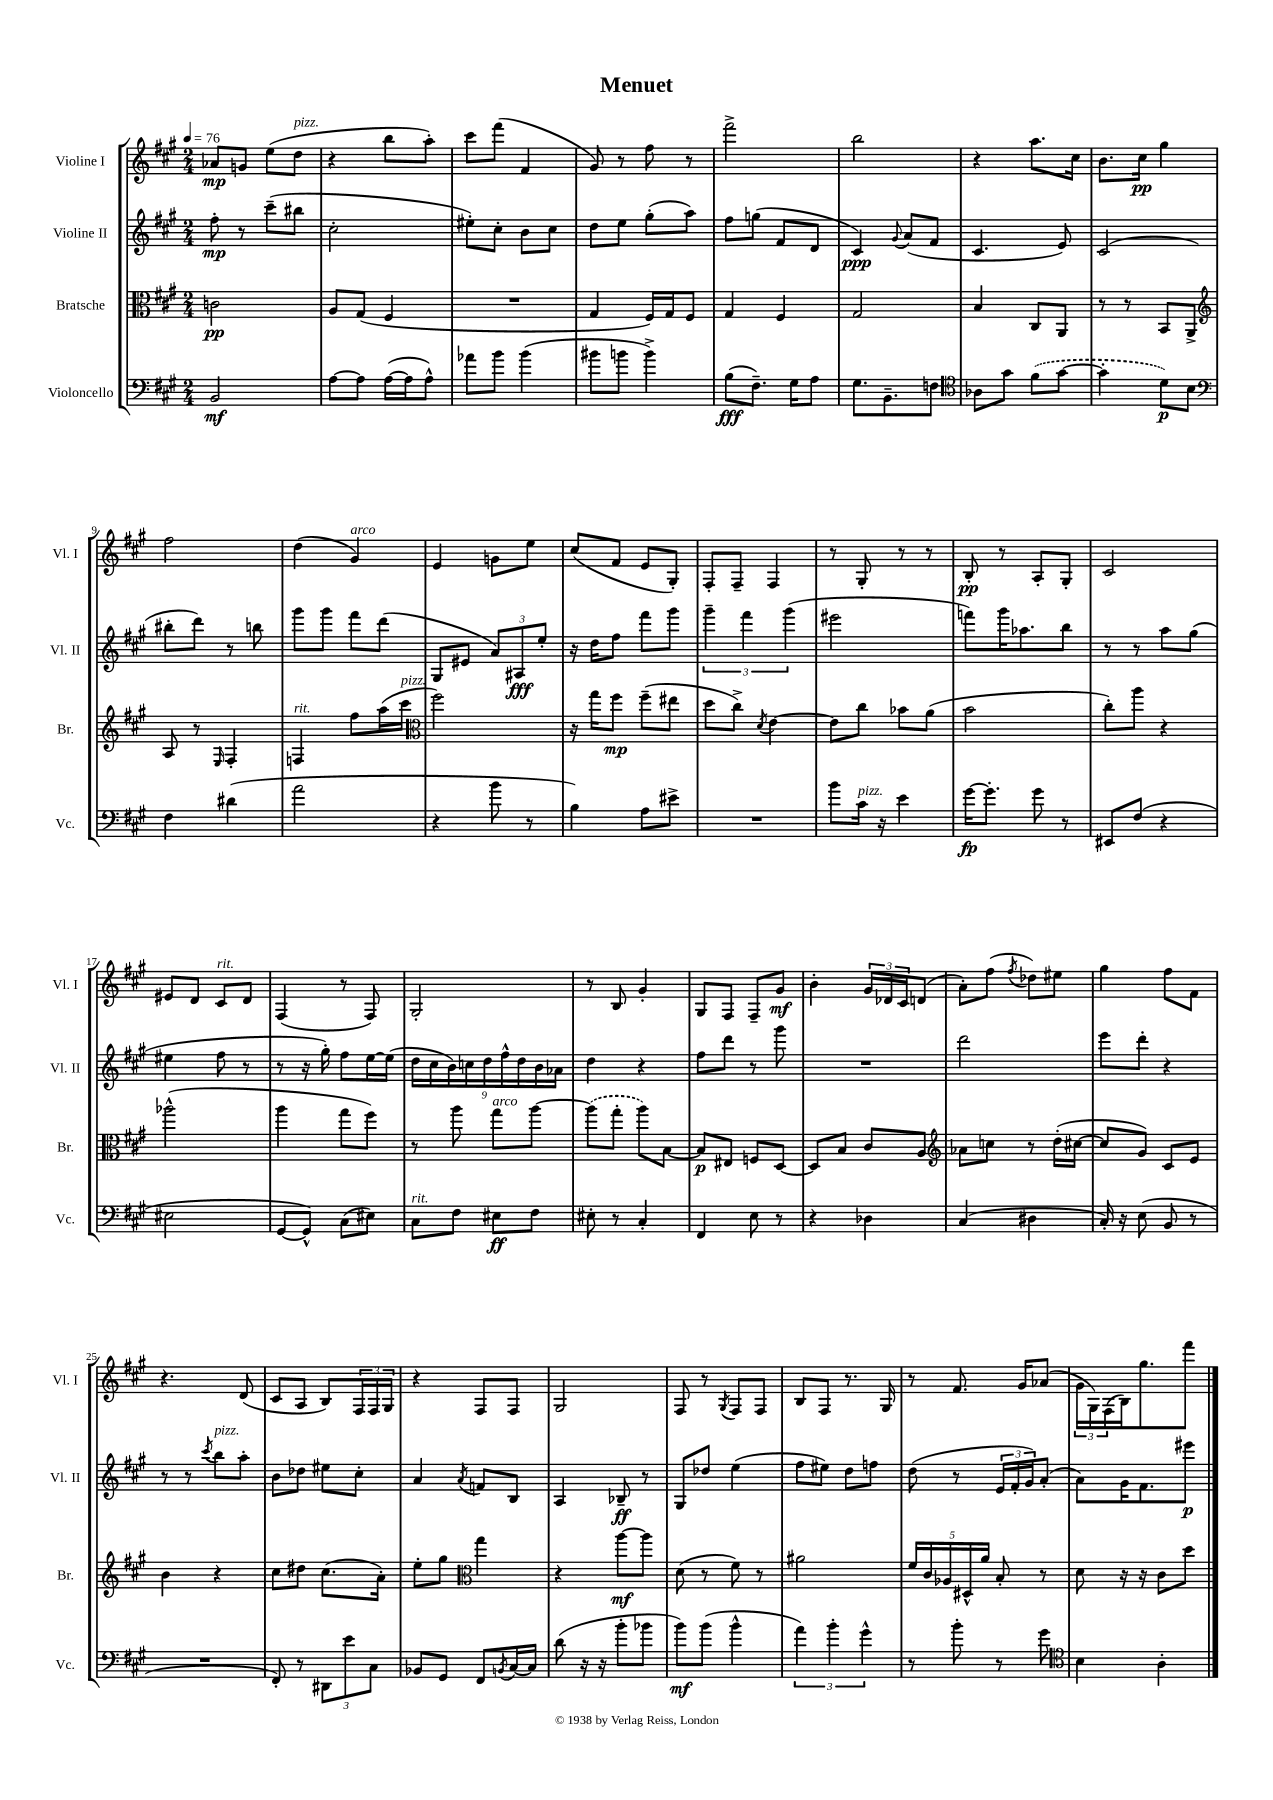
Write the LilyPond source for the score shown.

\header { title = "Menuet" }
<<
\new StaffGroup <<
\new Staff = "s0" \with { instrumentName = "Violine I" shortInstrumentName = "Vl. I" } {
    \clef treble \key a \major \numericTimeSignature \time 2/4 \tempo 4 = 76
    aes'8\mp g'8 e''8( d''8^\markup { \italic "pizz." } |
    r4 b''8 a''8-.) |
    cis'''8 fis'''8( fis'4 |
    gis'8) r8 fis''8 r8 |
    fis'''2-> |
    b''2 |
    r4 a''8. cis''16 |
    b'8. cis''16\pp gis''4 |
    fis''2 |
    d''4( gis'4^\markup { \italic "arco" }) |
    e'4 g'8 e''8 |
    cis''8( fis'8 e'8 gis8-.) |
    fis8-. fis8-- fis4 |
    r8 gis8-. r8 r8 |
    b8-.\pp r8 a8-. gis8-. |
    cis'2 |
    eis'8 d'8 cis'8^\markup { \italic "rit." } d'8 |
    fis4( r8 fis8) |
    gis2-. |
    r8 b8 gis'4-. |
    gis8 fis8 fis8-- gis'8\mf |
    b'4-. \tuplet 3/2 { gis'16 des'16 cis'16 } d'8( |
    a'8-.) fis''8( \acciaccatura { fis''8 } des''8) eis''8 |
    gis''4 fis''8 fis'8 |
    r4. d'8( |
    cis'8 a8 b8) \tuplet 3/2 { fis16 fis16 gis16 } |
    r4 fis8 fis8 |
    gis2 |
    fis8 r8 \acciaccatura { gis8 } fis8 fis8 |
    b8 fis8 r8. gis16 |
    r8 fis'8. gis'16 aes'8( |
    \tuplet 3/2 { gis'16 gis16) fis16( } b16) gis''8. fis'''8 \bar "|." |
}
\new Staff = "s1" \with { instrumentName = "Violine II" shortInstrumentName = "Vl. II" } {
    \clef treble \key a \major \numericTimeSignature \time 2/4
    fis''8-.\mp r8 cis'''8--( bis''8 |
    cis''2-. |
    eis''8-.) cis''8-. b'8 cis''8 |
    d''8 e''8 gis''8-.( a''8) |
    fis''8 g''8( fis'8 d'8 |
    cis'4\ppp) \appoggiatura { gis'8 } a'8( fis'8 |
    cis'4. e'8) |
    cis'2( |
    bis''8-. d'''8) r8 b''8 |
    gis'''8 gis'''8 fis'''8 d'''8( |
    gis8 eis'8 \tuplet 3/2 { a'8) ais8\fff e''8-. } |
    r16 d''16 fis''8 fis'''8 gis'''8 |
    \tuplet 3/2 { gis'''4-- fis'''4 gis'''4( } |
    eis'''2 |
    f'''8) gis'''16 aes''8. b''8 |
    r8 r8 a''8 gis''8( |
    eis''4 fis''8 r8 |
    r8 r16 gis''16-.) fis''8 e''16~ e''16( |
    \tuplet 9/8 { d''16 cis''16 b'16) c''16 d''16 fis''16-^ d''16 b'16 aes'16 } |
    d''4 r4 |
    fis''8 d'''8 r8 gis'''8 |
    R2 |
    d'''2 |
    e'''8 d'''8-. r4 |
    r8 r8 \acciaccatura { cis'''8 } b''8^\markup { \italic "pizz." } a''8-. |
    b'8 des''8 eis''8 cis''8-. |
    a'4 \acciaccatura { a'8 } f'8 b8 |
    a4 bes8--\ff r8 |
    gis8 des''8 e''4( |
    fis''8 eis''8) d''8 f''8 |
    d''8( r8 \tuplet 3/2 { e'16 fis'16-. gis'16) } a'8-.( |
    a'8) gis'16 fis'8. eis'''8\p \bar "|." |
}
\new Staff = "s2" \with { instrumentName = "Bratsche" shortInstrumentName = "Br." } {
    \clef alto \key a \major \numericTimeSignature \time 2/4
    c'2\pp |
    a8 gis8( fis4 |
    R2 |
    gis4 fis16) gis16 fis8 |
    gis4 fis4 |
    gis2 |
    b4 cis8 a,8 |
    r8 r8 b,8 a,8-> |
    \clef treble a8 r8 \grace { e16 } fis4-. |
    f4^\markup { \italic "rit." } fis''8 a''16( cis'''16^\markup { \italic "pizz." } |
    \clef alto fis''2) |
    r16 gis''16 fis''8\mp fis''8--( eis''8 |
    d''8 cis''8->) \acciaccatura { d'8 } e'4~ |
    e'8 cis''8 bes'8 a'8( |
    b'2 |
    cis''8-.) a''8 r4 |
    aes''2-^( |
    a''4 gis''8 fis''8) |
    r8 a''8 gis''8^\markup { \italic "arco" } a''8~ |
    \once \slurDashed a''8( gis''8-. a''8) b8~ |
    b8\p eis8 f8 d8~ |
    d8 b8 cis'8 a8 |
    \clef treble aes'8 c''8 r8 d''16-.( cis''16~ |
    cis''8 gis'8) cis'8 e'8 |
    b'4 r4 |
    cis''8 dis''8 cis''8.( a'16-.) |
    e''8-. gis''8 \clef alto gis''4 |
    r4 a''8~\mf a''8 |
    d'8( r8 fis'8) r8 |
    ais'2 |
    \tuplet 5/4 { fis'16 cis'16 aes16 dis16-^ a'16 } b8-. r8 |
    d'8 r16 r16 cis'8 d''8 \bar "|." |
}
\new Staff = "s3" \with { instrumentName = "Violoncello" shortInstrumentName = "Vc." } {
    \clef bass \key a \major \numericTimeSignature \time 2/4
    b,2\mf |
    a8~ a8 a16~( a16 a8-^) |
    aes'8 b'8 b'4( |
    bis'8 b'8 b'4->) |
    b8\fff( fis8.--) gis16 a8 |
    gis8. b,8.-- f8 |
    \clef tenor aes8 gis'8 \once \slurDashed fis'8( gis'8~ |
    gis'4-. d'8\p) b8 |
    \clef bass fis4 dis'4( |
    a'2 |
    r4 b'8 r8 |
    b4) a8 eis'8-> |
    R2 |
    b'8 cis'16^\markup { \italic "pizz." } r16 e'4 |
    gis'16~\fp gis'8.-. gis'8 r8 |
    eis,8 fis8( r4 |
    eis2 |
    gis,8~ gis,8-^) cis8( eis8) |
    cis8^\markup { \italic "rit." } fis8 eis8\ff fis8 |
    eis8-. r8 cis4-. |
    fis,4 e8 r8 |
    r4 des4 |
    cis4( dis4 |
    cis16-.) r16 e8( b,8 r8 |
    R2 |
    fis,8-.) r8 \tuplet 3/2 { dis,8 e'8 cis8 } |
    bes,8 gis,8 fis,8 \acciaccatura { b,8 } cis16~ cis16 |
    d'8( r16 r16 b'8-. bes'8 |
    b'8\mf) b'8( b'4-^ |
    \tuplet 3/2 { a'4) b'4-. gis'4-^ } |
    r8 b'8-. r8 gis'8 |
    \clef tenor b4 a4-. \bar "|." |
}
>>
>>
